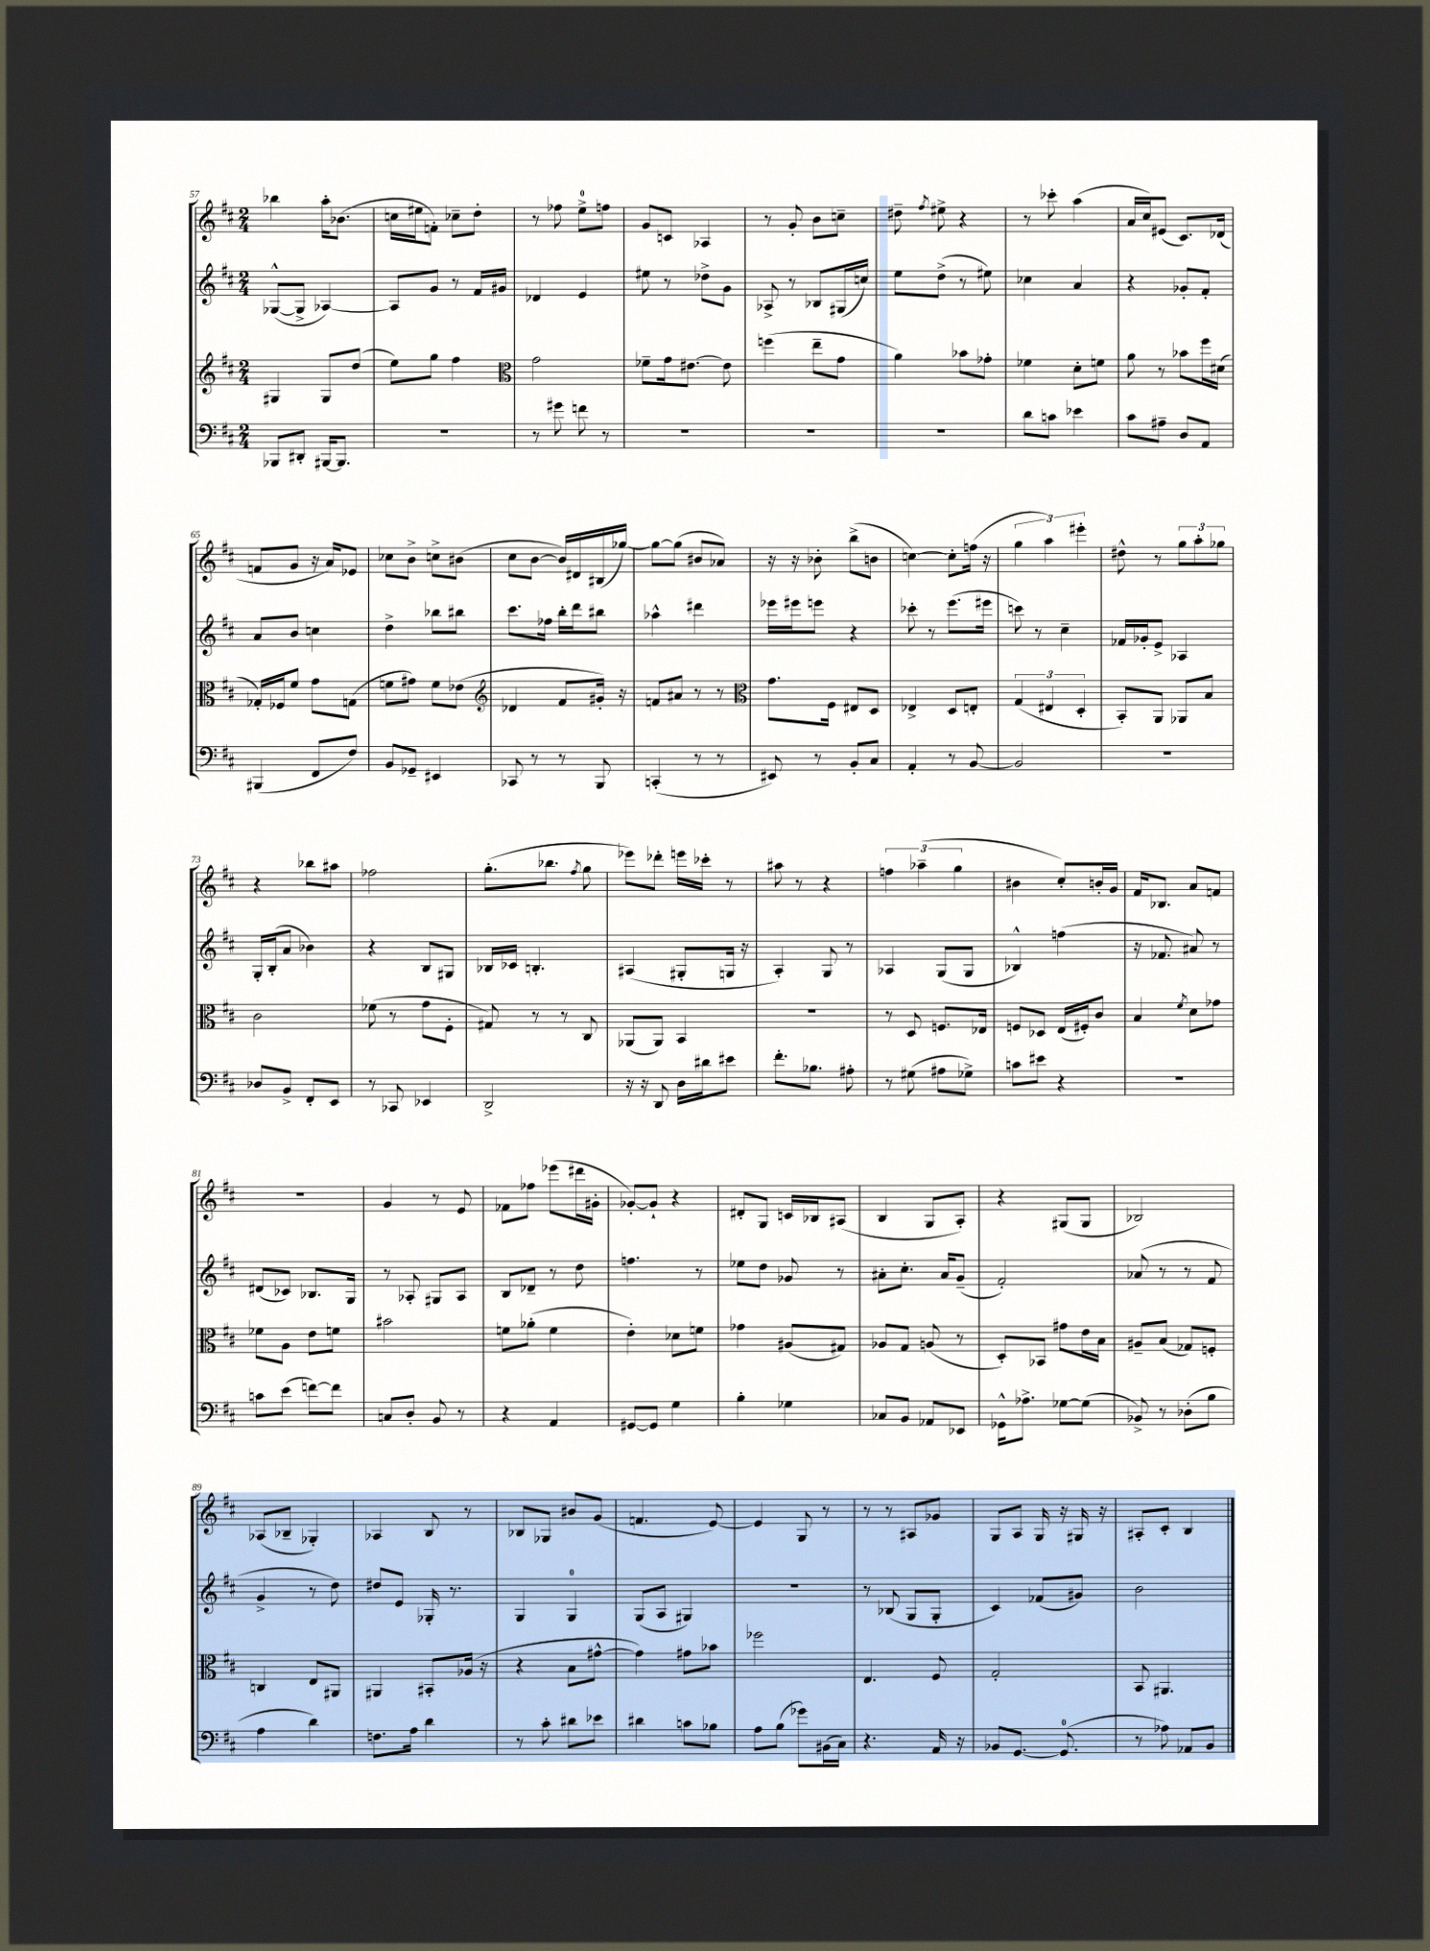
<<
\new StaffGroup <<
\new Staff = "s0" {
    \clef treble \key d \major \numericTimeSignature \time 2/4
    \autoBeamOff bes''4 a''16[-. bes'8.]( |
    c''16[ eis''16 f'8]-.) ces''8[-- d''8]-. |
    r8 fes''8 e''8[-0-> f''8] |
    g'8[ c'8] aes4 |
    r8 g'8-. b'8[ c''8]-- |
    dis''8-- \acciaccatura { fis''8 } eis''8-> r4 |
    r8 ces'''8-. a''4( |
    a'16[ cis''16) eis'8]( cis'8.[) des'16]( |
    f'8[ g'8] r16 a'16[) ees'8] |
    ces''8[ b'8]-> c''8[-> bis'8]( |
    cis''8[ b'8]~ b'16[) dis'16 bis16( ges''16]~) |
    ges''8[~ ges''8]( bis'8[ aes'8]) |
    r16 r16 bes'8-. b''8[->( b'8] |
    c''4~) c''8[-. f''16]( r16 |
    \tuplet 3/2 { g''4 a''4) eis'''4-. } |
    dis''8-^ r8 \tuplet 3/2 { g''8[ a''8-. ges''8] } |
    r4 bes''8[ ais''8] |
    fes''2 |
    g''8.[-.( bes''8.] \acciaccatura { fis''8 } g''8 |
    ees'''8[) des'''8]-. e'''16[ ces'''16]-. r8 |
    ais''8 r8 r4 |
    \tuplet 3/2 { f''4 aes''4--( g''4 } |
    bis'4 cis''8[-.) b'16-. g'16] |
    fis'16[ bes8.] a'8[ f'8] |
    R2 |
    g'4 r8 e'8 |
    fes'8[ fes''8] ees'''8[( dis'''16 gis'16]-. |
    ges'8[~-.) ges'8]-! r4 |
    dis'8[-. g8] c'16[ bes16 ais8]( |
    b4 g8[ a8]-.) |
    r4 gis8[( gis8] |
    bes2) |
    aes8[( bes8]-- ges4-.) |
    aes4 b8 r8 |
    bes8[ ges8] bis'8[ g'8]( |
    f'4. e'8~) |
    e'4 g8 r8 |
    r8 r8 ais8[ ges'8] |
    g8[ a8] g16 r16 gis16 r16 |
    ais8[-. cis'8]-. b4 \bar "|." |
}
\new Staff = "s1" {
    \clef treble \key d \major \numericTimeSignature \time 2/4
    \autoBeamOff ges8[~-^( ges8]-> aes4~) |
    aes8[ g'8] r8 fis'16[ gis'16] |
    des'4 e'4 |
    eis''8 r8 des''8[-> g'8] |
    aes8-> r8 bes8[ gis16( c''16]) |
    e''8[ d''8]->( r8 eis''8) |
    ces''4 a'4 |
    r4 ges'8[-. fis'8]-. |
    a'8[ b'8] c''4 |
    d''4-> bes''8[ bis''8] |
    cis'''8.[ fes''16] b''16[-. d'''16 bis''8] |
    aes''4-^ dis'''4 |
    ees'''16[ eis'''16 e'''8] r4 |
    ces'''8-. r8 e'''8.[( eis'''16] |
    c'''8) r8 cis''4-- |
    fes'16[ ges'16-. e'8]-> aes4 |
    g16[-. b16-.( a'8] bes'4) |
    r4 b8[ gis8] |
    bes16[ ces'16] b4.-. |
    ais4( gis8[-. g16] r16 |
    a4-.) g8 r8 |
    aes4 g8[( g8] |
    bes4-^) f''4( |
    r16 fes'8. ais'8) r8 |
    dis'8[( ces'8]) bes8.[ g16] |
    r8 aes8-. gis8[ aes8] |
    b8[ des'8]-- r8 d''8 |
    f''4. r8 |
    ees''8[ d''8] ges'8 r8 |
    ais'8[-. cis''8.]-. ais'16[ g'8]--( |
    fis'2-.) |
    aes'8( r8 r8 fis'8 |
    g'4-> r8 d''8) |
    dis''8[ e'8] ges16-. r8. |
    g4 g4-0 |
    g8[( a8] gis4) |
    R2 |
    r8 bes8( g8[ g8]-. |
    cis'4) fes'8[( gis'8]) |
    b'2 \bar "|." |
}
\new Staff = "s2" {
    \clef treble \key d \major \numericTimeSignature \time 2/4
    \autoBeamOff gis4 gis8[ d''8]( |
    e''8[) g''8] fis''4 |
    \clef alto g'2 |
    fes'8[-- g'16 eis'8.]~ eis'8 |
    f''4( e''8[-- g'8] |
    a'4) bes'8[ ges'8]-. |
    fes'4 d'8[-. f'8] |
    a'8 r8 bes'8[ fis''16 dis'16]( |
    ges16[-.) fes16 fis'8] g'8[ g8]( |
    f'8[ gis'8]) f'8[ ees'8]( |
    \clef treble des'4 fis'8[ gis'16]-.) r16 |
    f'8[ ais'8] r8 r8 |
    \clef alto g'8.[ fis16] eis8[ d8] |
    ees4-> d8[ e8]-. |
    \tuplet 3/2 { g4( eis4 d4-. } |
    b,8[-.) a,8] aes,8[ b8] |
    cis'2 |
    fes'8( r8 g'8[ fis8]-. |
    gis8) r8 r8 cis8 |
    aes,8[( aes,8]) b,4 |
    R2 |
    r8 d8 f8.[ ees16] |
    f8[ des8] e16[( fis16-.) cis'8] |
    b4 \acciaccatura { fis'8 } d'8[ ges'8] |
    fes'8[ a8] e'8[ f'8] |
    bis'2 |
    f'8[ aes'8]-.( f'4 |
    e'4-.) des'8[ f'8] |
    ges'4 ais8[( gis8]) |
    aes8[ g8] a8( r8 |
    d8[-.) bes,8] gis'8[ e'16 b16] |
    ais8[-- b8]( ges8[) f8]-. |
    c4 e8[ ais,8] |
    ais,4 bis,8[-. aes16]( r16 |
    r4 b8[ gis'8]~-^ |
    gis'4) gis'8[ bes'8] |
    fes''2 |
    e4. fis8 |
    g2-. |
    b,8 ais,4. \bar "|." |
}
\new Staff = "s3" {
    \clef bass \key d \major \numericTimeSignature \time 2/4
    \autoBeamOff bes,,8[ dis,8]-. bis,,16[~ bis,,8.] |
    r2 |
    r8 gis'8 f'8 r8 |
    R2 |
    R2 |
    R2 |
    d'8[ c'8] ees'4 |
    cis'8[ ais8]-- d8[ a,8] |
    bis,,4( fis,8[ fis8]) |
    b,8[ ges,8]-- eis,4 |
    ces,8 r8 r8 b,,8 |
    c,4-.( r8 r8 |
    eis,8) r8 b,8[-. cis8] |
    a,4-. r8 b,8~ |
    b,2 |
    r2 |
    des8[ b,8]-> fis,8[-. e,8] |
    r8 ces,8 ees,4 |
    d,2-> |
    r16 r16 d,8 d16[ dis'16 eis'8] |
    fis'8.[-. bes8.] ais8-. |
    r8 gis8( ais8[ ges8]->) |
    c'8[ eis'8] r4 |
    R2 |
    c'8[ e'8]( f'8[~) f'8] |
    c8[ d8]-. b,8 r8 |
    r4 a,4 |
    gis,8[~ gis,8] g4 |
    b4-. ges4 |
    ces8[ b,8] aes,8[ ees,8] |
    ges,16[-^ aes8.]-> ges8[~ ges8]( |
    bes,8->) r8 des8[-.( b8] |
    a4 d'4) |
    f8.[ a16] d'4 |
    r8 cis'8-. dis'8[ ees'8] |
    dis'4 c'8[ bes8] |
    a8[ b8]( ges'8[) bis,16( cis16]) |
    r4. a,16 r16 |
    bes,8[ g,8.]~ g,8.-0( |
    r8 aes8) aes,8[ b,8] \bar "|." |
}
>>
>>
\layout { \context { \Score currentBarNumber = #57 } }
